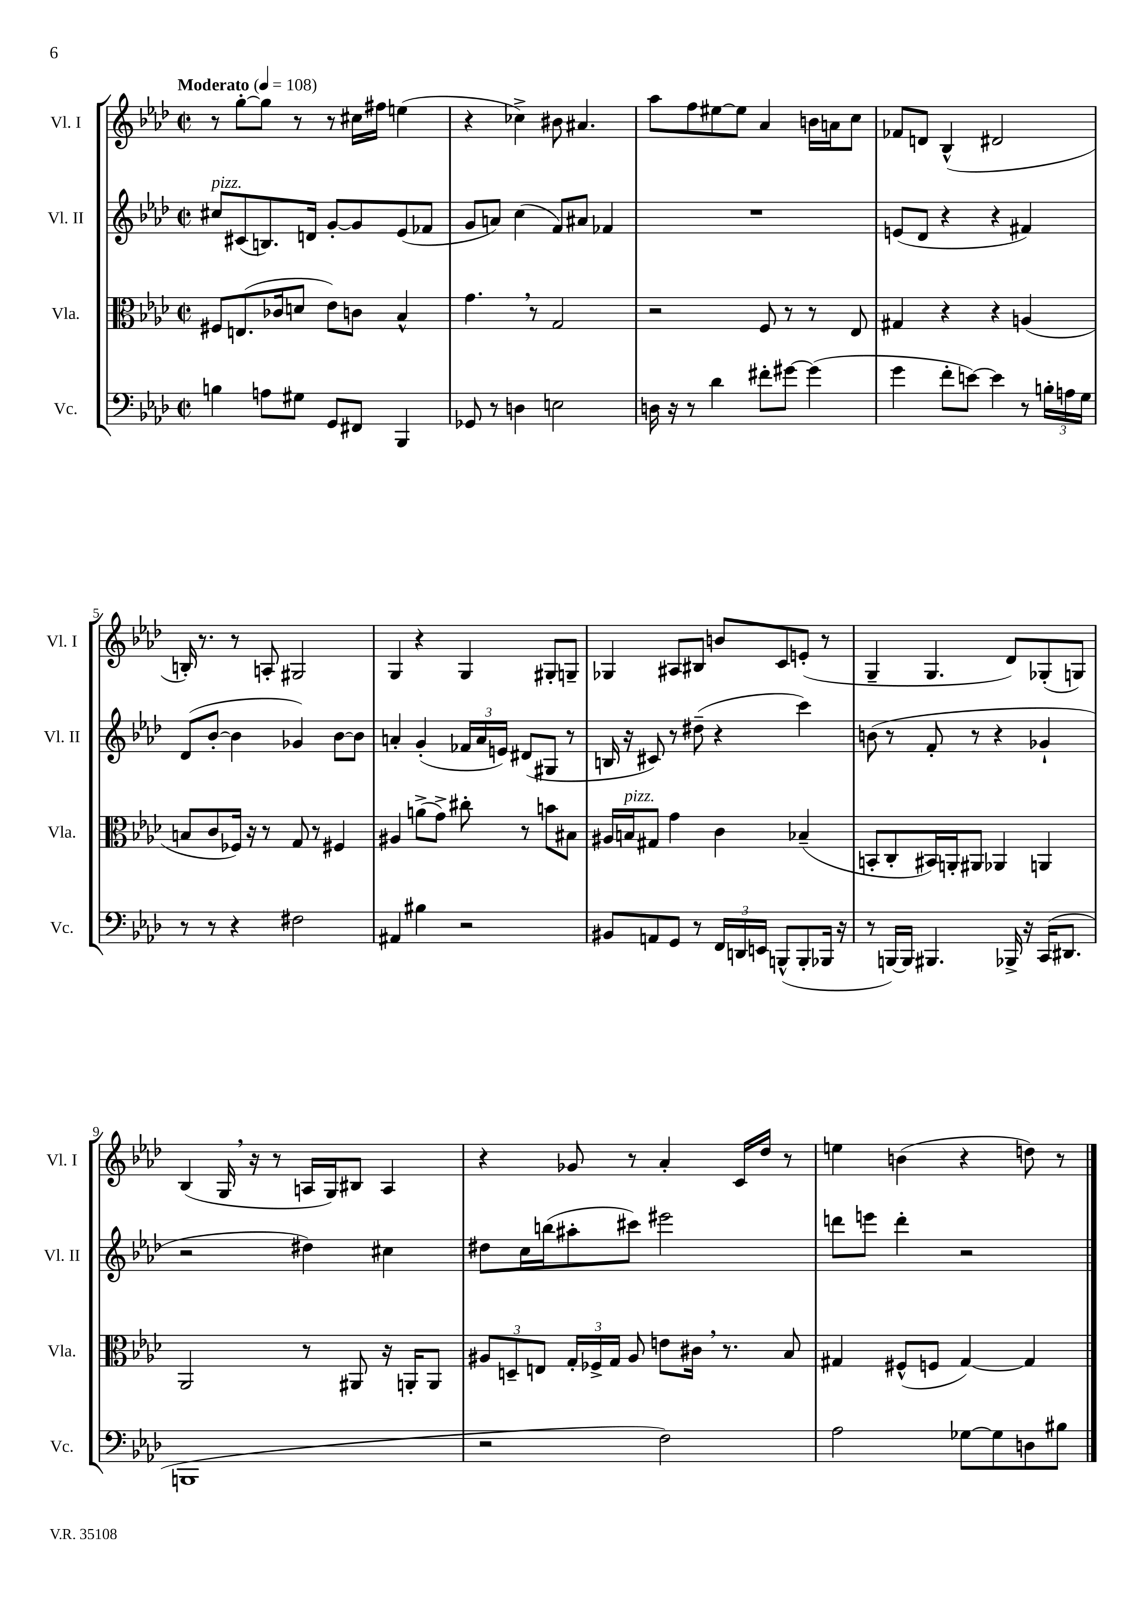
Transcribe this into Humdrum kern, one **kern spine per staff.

**kern	**kern	**kern	**kern
*staff4	*staff3	*staff2	*staff1
*clefF4	*clefC3	*clefG2	*clefG2
*k[b-e-a-d-]	*k[b-e-a-d-]	*k[b-e-a-d-]	*k[b-e-a-d-]
*M2/2	*M2/2	*M2/2	*M2/2
*met(c|)	*met(c|)	*met(c|)	*met(c|)
*MM108	*MM108	*MM108	*MM108
4B\	8F#/L	8cc#/L	8r
.	(8.E/	(8c#/	[8gg'\L
8A\L	.	8.B/)	8gg\]J
.	16c-/k	.	.
8G#\J	8d/J	.	8r
.	.	16d/Jk	.
8GG/L	8e-\L)	[8g'/L	8r
8FF#/J	8c\J	8g/]	16cc#\LL
.	.	.	16ff#\JJ
4BBB-/	4B-^^/	(8e-/	(4ee\
.	.	8f-/J	.
=	=	=	=
8GG-/	4.g\	8g/L	4r
8r	.	8a/J)	.
4D\	.	(4cc\	4cc-^\)
.	8r	.	.
2E\	2G/	8f/L)	8b#\
.	.	8a#/J	4.a#/
.	.	4f-/	.
=	=	=	=
16D\	2r	1r	8aa-\L
16r	.	.	.
8r	.	.	8ff\
4d-\	.	.	[8ee#\
.	.	.	8ee#\]J
8f#'\L	8F/	.	4a-/
[8g#\J	8r	.	.
(4g#\]	8r	.	16b\LL
.	.	.	16a\J
.	8E-/	.	8cc\J
=	=	=	=
4g\	4G#/	(8e/L	8f-/L
.	.	8d-/J	8d/J
8f'\L	4r	4r	(4B-^^/
[8e\J)	.	.	.
4e\]	4r	4r	2d#/
8r	(4A/	4f#/)	.
24B'\LL	.	.	.
24A\	.	.	.
24G\JJ	.	.	.
=	=	=	=
8r	8B/L	(8d-/L	16B'/)
.	.	.	8.r
8r	8c/	[8b-'/J	.
4r	16F-/Jk)	4b-\]	8r
.	16r	.	.
.	8r	.	8A'/
2F#\	8G/	4g-/)	2G#/
.	8r	.	.
.	4F#/	[8b-\L	.
.	.	8b-\]J	.
=	=	=	=
4AA#/	4A#/	4a'/	4G/
4B#\	(8a^\L	(4g'/	4r
.	8g^\J)	.	.
2r	8cc#'\	24f-/LL	4G/
.	.	24a/	.
.	.	24e/JJ)	.
.	8r	(8d#/L	.
.	8b\L	8G#/J	8G#'/L
.	8B#\J	8r	8G~/J
=	=	=	=
8BB#/L	16A#/LL	16B/	4G-/
.	16B/J	16r	.
8AA/	8G#/J	8c#/)	.
8GG/J	4g\	8r	8A#/L
8r	.	(8dd#~\	8B#/J
24FF/LL	4c\	4r	8b/L
24DD/	.	.	.
24EE/JJ	.	.	.
(8BBB^^/L	.	.	8c/
8BBB'/	(4B-~/	4ccc\)	(8e'/J
16BBB-/Jk	.	.	8r
16r	.	.	.
=	=	=	=
8r	8BB'/L	(8b\	4G~/
[16BBB/LL)	8C'/	8r	.
16BBB/]JJ	.	.	.
4.BBB#/	16BB#/L)	8f'/	4.G/
.	16AA'/J	.	.
.	8AA#/J	8r	.
.	4AA-/	4r	.
16BBB-^/	.	.	8d-/L)
16r	.	.	.
(16CC/LK	4AA/	4g-`/	(8G-'/
8.DD#/J	.	.	.
.	.	.	8G/J)
=	=	=	=
1BBB	2AA-/	2r	(4B-/
.	.	.	16G/
.	.	.	16r
.	.	.	8r
.	8r	4dd#\)	16A/LL
.	.	.	16G/J)
.	8AA#/	.	8B#/J
.	16r	4cc#\	4A/
.	16AA'/LK	.	.
.	8AA/J	.	.
=	=	=	=
2r	12A#/L	8dd#\L	4r
.	12D~/	.	.
.	.	16cc\L	.
.	12E/J	.	.
.	.	(16bb\J	.
.	24G'/LL	8aa#'\	8g-/
.	24F-^/	.	.
.	24G/JJ	.	.
.	8A#/	8ccc#\J)	8r
2F\)	8e\L	2eee#\	4a-'/
.	16c#\Jk	.	.
.	8.r	.	.
.	.	.	16c/LL
.	.	.	16dd-/JJ
.	8B-/	.	8r
=	=	=	=
2A-\	4G#/	8ddd\L	4ee\
.	.	8eee\J	.
.	(8F#^^/L	4ddd'\	(4b\
.	8F/J	.	.
[8G-\L	[4G#/)	2r	4r
8G-\]	.	.	.
8D\	4G#/]	.	8dd\)
8B#\J	.	.	8r
==	==	==	==
*-	*-	*-	*-
